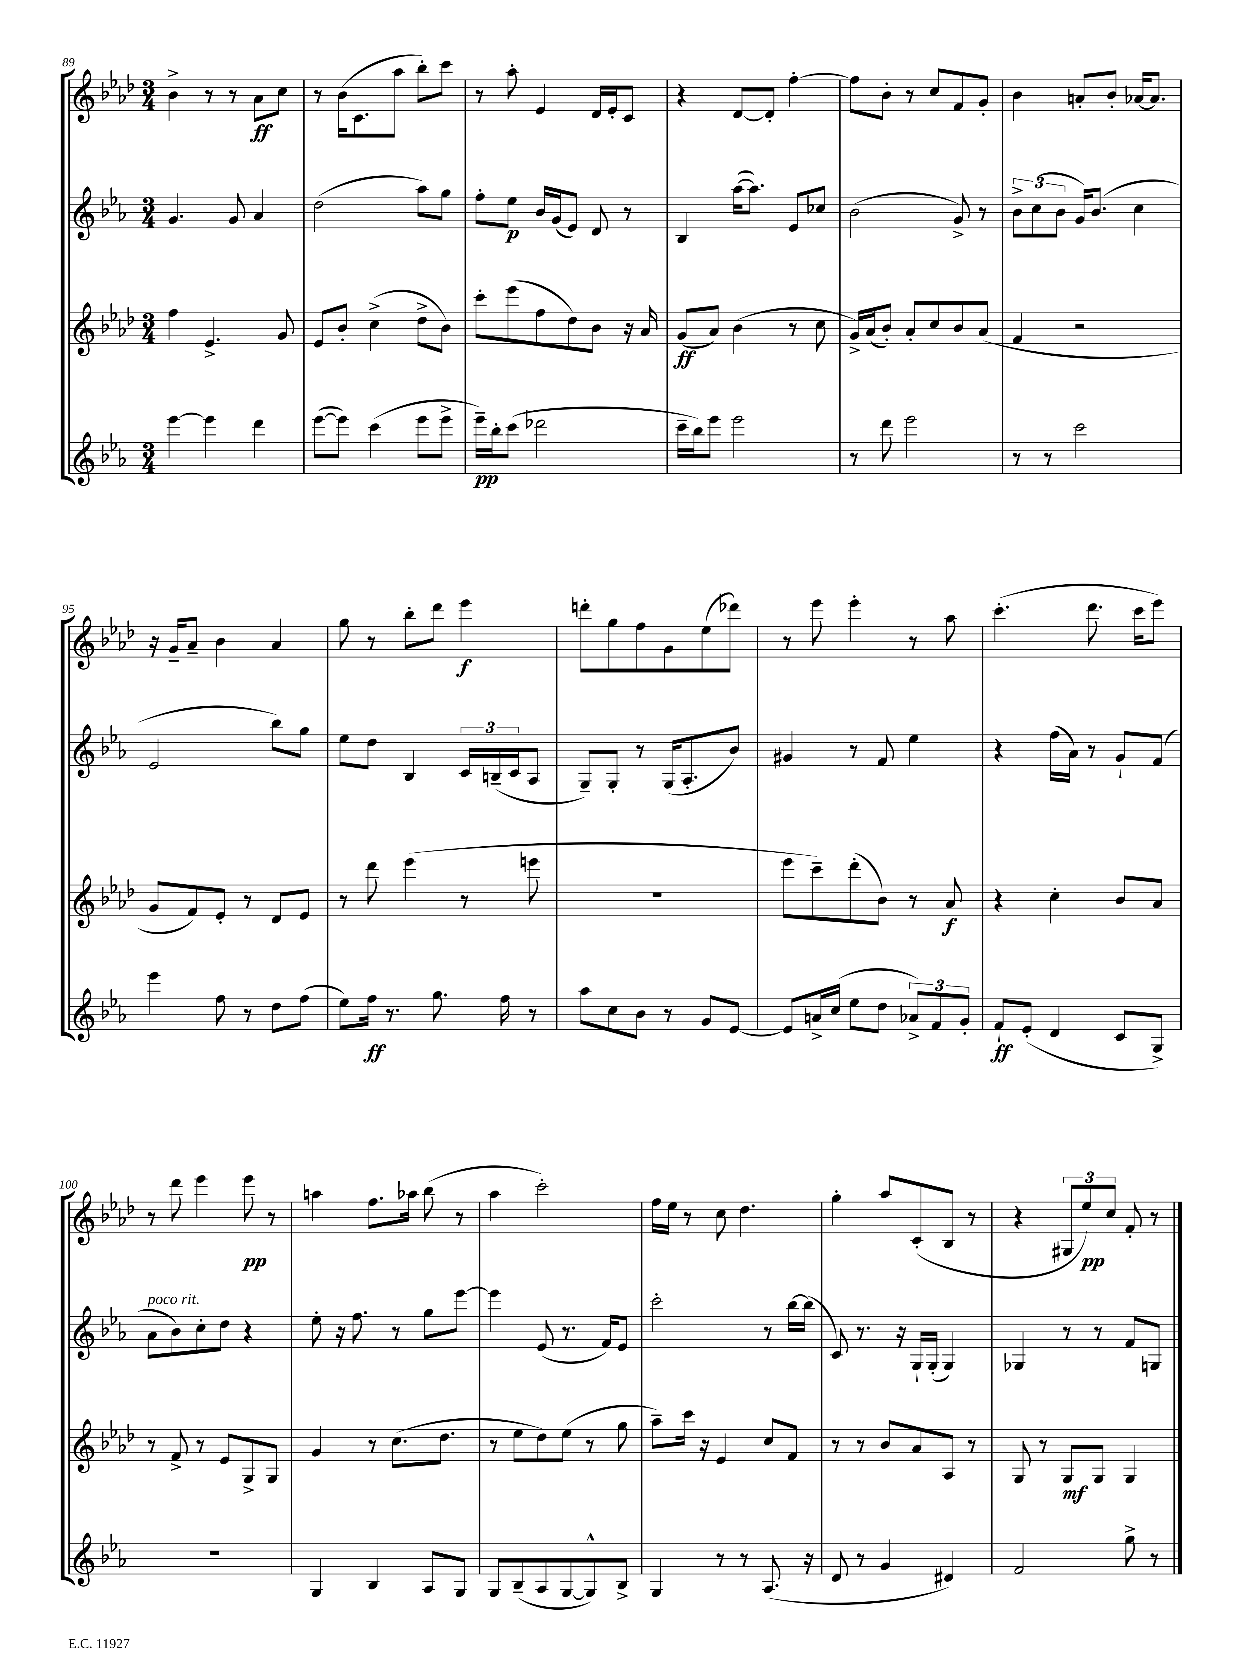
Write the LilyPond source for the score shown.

<<
\new StaffGroup <<
\new Staff = "s0" {
    \clef treble \key aes \major \numericTimeSignature \time 3/4
    bes'4-> r8 r8 aes'8\ff c''8 |
    r8 bes'16( c'8. aes''8 bes''8-.) c'''8 |
    r8 aes''8-. ees'4 des'16 ees'16-. c'8 |
    r4 des'8~ des'8-. f''4~-. |
    f''8 bes'8-. r8 c''8 f'8 g'8-. |
    bes'4 a'8-. bes'8-. aes'16~ aes'8. |
    r16 g'16-- aes'8-- bes'4 aes'4 |
    g''8 r8 bes''8-. des'''8 ees'''4\f |
    d'''8-. g''8 f''8 g'8 ees''8( des'''8) |
    r8 ees'''8 ees'''4-. r8 aes''8 |
    c'''4.-.( des'''8. c'''16 ees'''8) |
    r8 des'''8 ees'''4 ees'''8\pp r8 |
    a''4 f''8. aes''16 bes''8( r8 |
    aes''4 c'''2-.) |
    f''16 ees''16 r8 c''8 des''4. |
    g''4-. aes''8 c'8-.( bes8 r8 |
    r4 \tuplet 3/2 { gis8 ees''8\pp) c''8 } f'8-. r8 \bar "|." |
}
\new Staff = "s1" {
    \clef treble \key ees \major \numericTimeSignature \time 3/4
    g'4. g'8 aes'4 |
    d''2( aes''8) g''8 |
    f''8-. ees''8\p bes'16 g'16( ees'8) d'8 r8 |
    bes4 aes''16~( aes''8.) ees'8 ces''8 |
    bes'2( g'8->) r8 |
    \tuplet 3/2 { bes'8-> c''8( bes'8 } g'16) bes'8.( c''4 |
    ees'2 bes''8) g''8 |
    ees''8 d''8 bes4 \tuplet 3/2 { c'16 b16--( c'16 } aes8 |
    g8--) g8-. r8 g16( aes8.-. bes'8) |
    gis'4 r8 f'8 ees''4 |
    r4 f''16( aes'16) r8 g'8-! f'8( |
    aes'8^\markup { \italic "poco rit." } bes'8) c''8-. d''8 r4 |
    ees''8-. r16 f''8. r8 g''8 ees'''8~ |
    ees'''4 ees'8( r8. f'16) ees'8 |
    c'''2-. r8 bes''16~ bes''16( |
    c'8) r8. r16 g16-! g16-.( g4) |
    ges4 r8 r8 f'8 g8 \bar "|." |
}
\new Staff = "s2" {
    \clef treble \key aes \major \numericTimeSignature \time 3/4
    f''4 ees'4.-> g'8 |
    ees'8 bes'8-. c''4->( des''8-> bes'8) |
    c'''8-. ees'''8( f''8 des''8) bes'8 r16 aes'16 |
    g'8\ff( aes'8) bes'4( r8 c''8 |
    g'16->) aes'16( bes'8-.) aes'8-. c''8 bes'8 aes'8( |
    f'4 r2 |
    g'8 f'8) ees'8-. r8 des'8 ees'8 |
    r8 des'''8 ees'''4( r8 e'''8 |
    R2. |
    ees'''8 c'''8--) des'''8-.( bes'8) r8 aes'8\f |
    r4 c''4-. bes'8 aes'8 |
    r8 f'8-> r8 ees'8 g8-> g8 |
    g'4 r8 c''8.( des''8. |
    r8 ees''8 des''8) ees''8( r8 g''8 |
    aes''8--) c'''16 r16 ees'4 c''8 f'8 |
    r8 r8 bes'8 aes'8 aes8 r8 |
    g8 r8 g8\mf g8 g4 \bar "|." |
}
\new Staff = "s3" {
    \clef treble \key ees \major \numericTimeSignature \time 3/4
    ees'''4~ ees'''4 d'''4 |
    ees'''8~( ees'''8) c'''4( ees'''8 ees'''8-> |
    ees'''16--\pp) bes''16-. c'''8( des'''2 |
    c'''16-- bes''16) ees'''8 ees'''2 |
    r8 d'''8 ees'''2 |
    r8 r8 c'''2 |
    ees'''4 f''8 r8 d''8 f''8( |
    ees''8) f''16\ff r8. g''8. f''16 r8 |
    aes''8 c''8 bes'8 r8 g'8 ees'8~ |
    ees'8 a'16-> c''16( ees''8 d''8 \tuplet 3/2 { aes'8->) f'8 g'8-. } |
    f'8-!\ff ees'8-.( d'4 c'8 g8->) |
    R2. |
    g4 bes4 aes8 g8 |
    g8 bes8--( aes8 g8~ g8-^) bes8-> |
    g4 r8 r8 aes8.( r16 |
    d'8 r8 g'4 dis'4) |
    f'2 g''8-> r8 \bar "|." |
}
>>
>>
\layout { \context { \Score currentBarNumber = #89 } }
